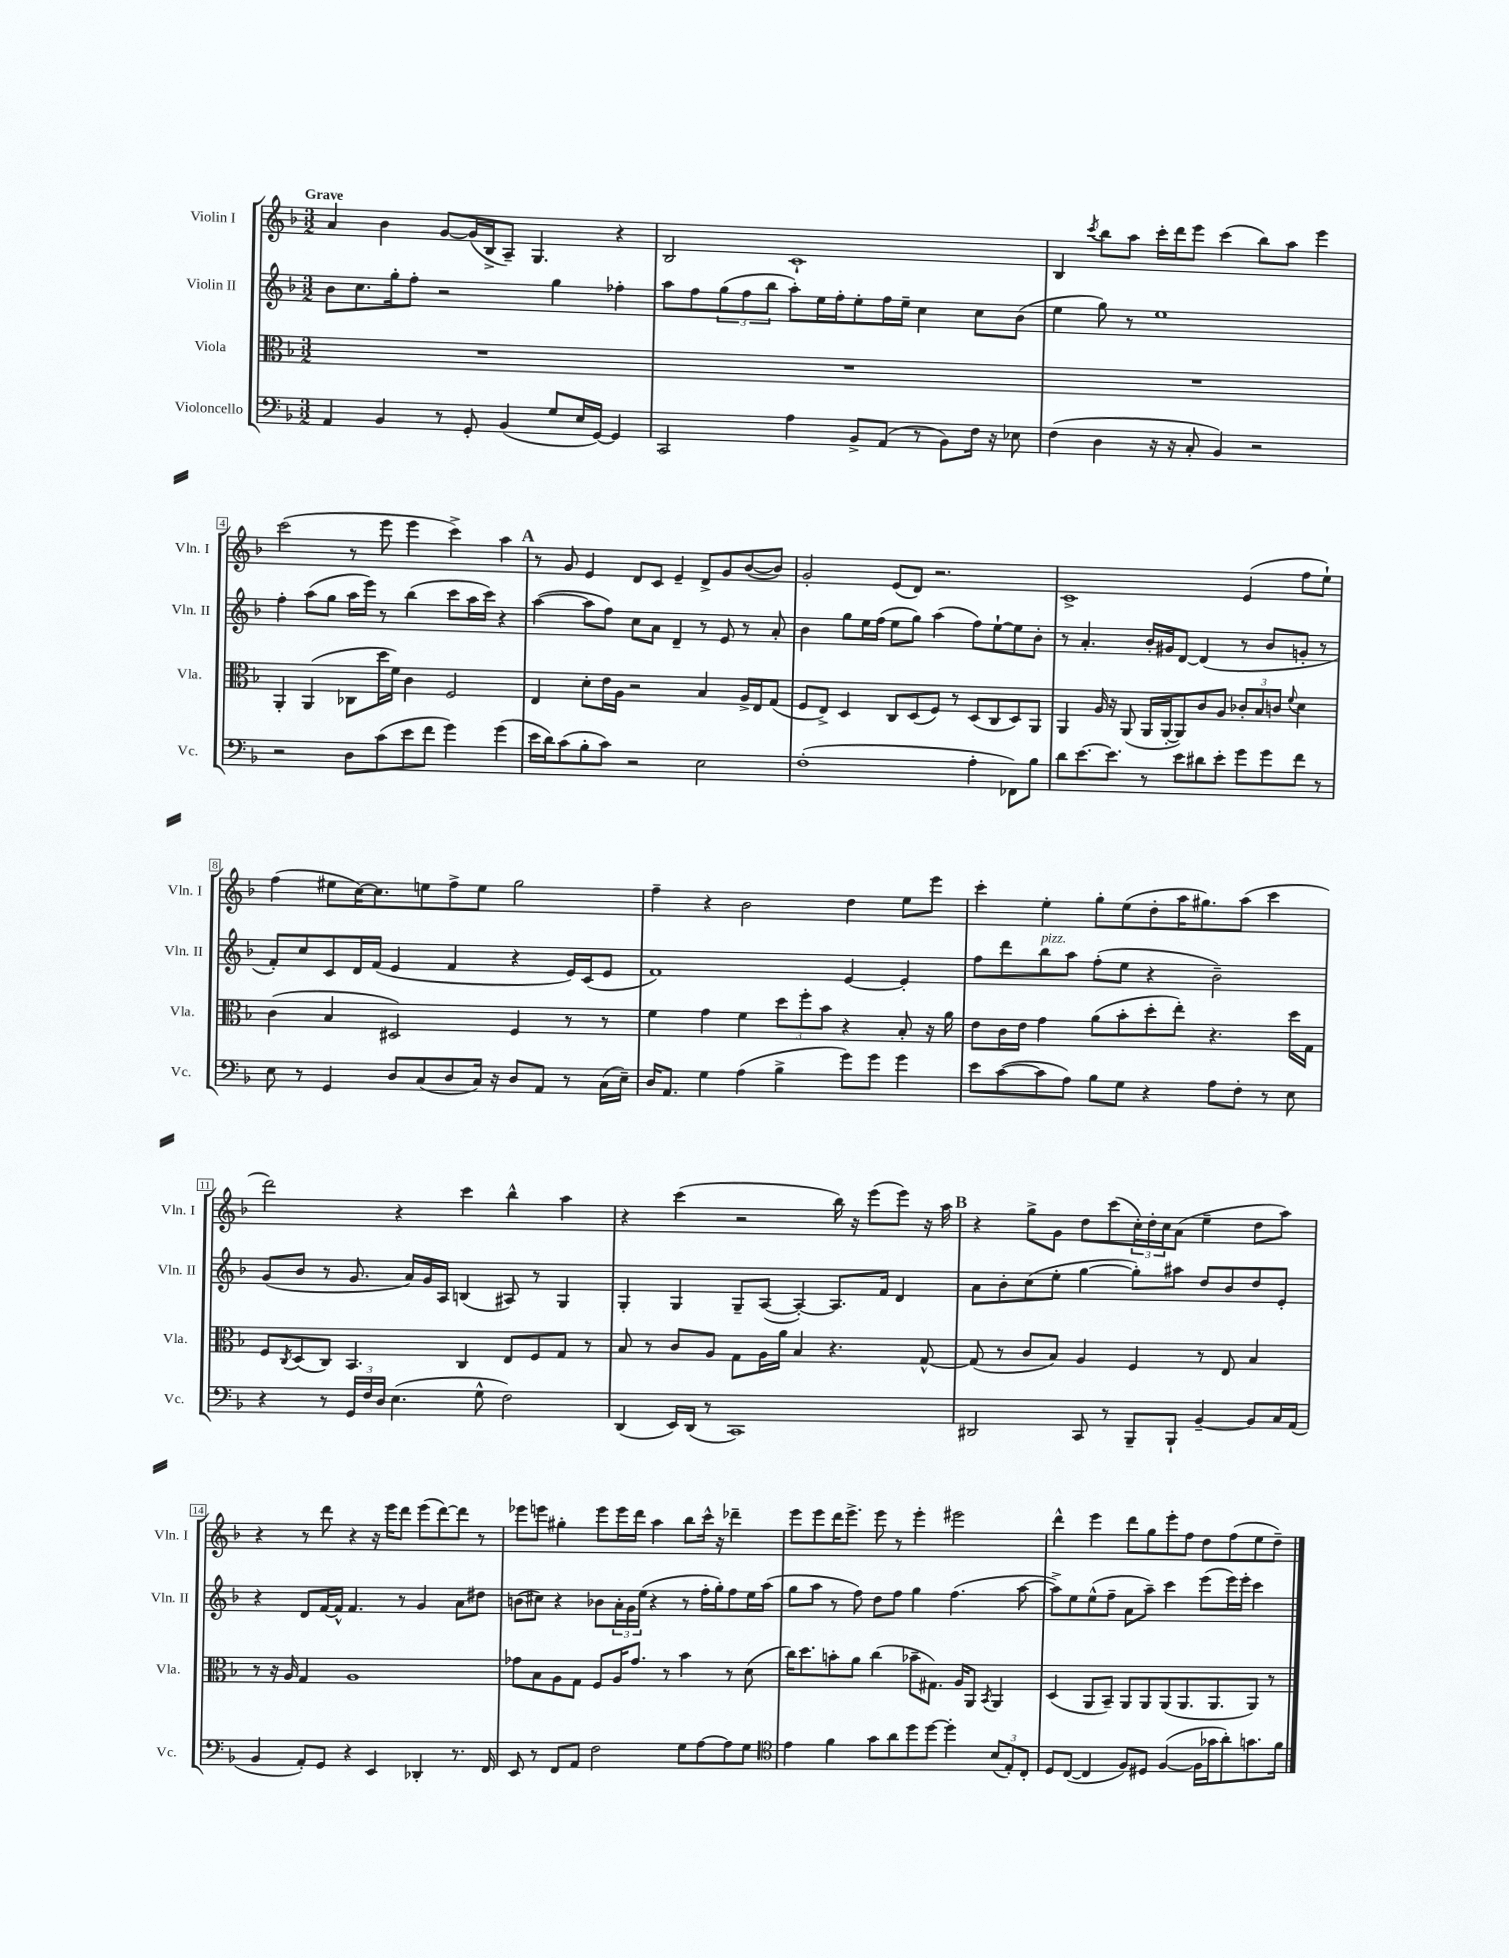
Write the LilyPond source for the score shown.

<<
\new StaffGroup <<
\new Staff = "s0" \with { instrumentName = "Violin I" shortInstrumentName = "Vln. I" } {
    \clef treble \key f \major \numericTimeSignature \time 3/2 \tempo "Grave"
    a'4 bes'4 g'8~ g'16( bes16-> a8--) g4. r4 |
    bes2 c'1-! |
    bes4 \acciaccatura { c'''8 } bes''8 a''8 c'''16-. d'''16 e'''8 c'''4( bes''8) a''8 e'''4 |
    c'''2( r8 e'''8 e'''4 c'''4->) a''4 |
    \mark \markup { \bold "A" } r8 g'8 e'4 d'8 c'8 e'4-- d'8-> g'8 bes'8~( bes'8) |
    g'2-. e'8( d'8) r2. |
    c'1-> e'4( f''8 e''8-!) |
    f''4( eis''8 c''16~) c''8. e''8 f''8-> e''8 g''2 |
    f''4-- r4 bes'2 d''4 e''8 e'''8 |
    c'''4-. e''4-. g''8-. e''8( d''8-. a''16 gis''8.) a''8( c'''4 |
    d'''2) r4 c'''4 bes''4-^ a''4 |
    r4 c'''4( r2 bes''16) r16 e'''8( e'''8) r16 a''16 |
    \mark \markup { \bold "B" } r4 g''8-> g'8 d''8 c'''8( \tuplet 3/2 { c''16-.) d''16-. c''16 } a'8( e''4-- d''8 a''8) |
    r4 r8 d'''8 r4 r16 e'''16 d'''8 e'''8( d'''8~) d'''8 r8 |
    ees'''8 e'''8 gis''4-. e'''8 e'''16 d'''16 a''4 bes''8 c'''16-^ r16 des'''4-- |
    e'''8 e'''8 d'''16 e'''8.-> e'''8 r8 e'''4-. eis'''2 |
    d'''4-^ e'''4 d'''8 g''8 e'''8-. f''8 d''8 f''8( e''8 d''8--) \bar "|." |
}
\new Staff = "s1" \with { instrumentName = "Violin II" shortInstrumentName = "Vln. II" } {
    \clef treble \key f \major \numericTimeSignature \time 3/2
    bes'8 c''8. g''16-. f''8-. r2 g''4 fes''4-. |
    a''8 f''8 \tuplet 3/2 { g''8( f''8 bes''8 } a''8-.) e''16 f''16-. e''8-. f''16 e''16-- c''4 c''8 bes'8( |
    e''4 g''8) r8 e''1 |
    f''4-. a''8( g''8 a''16 e'''16) r8 bes''4( c'''8 a''16 c'''16) r4 |
    \mark \markup { \bold "A" } a''4~( a''8 f''8) c''8 a'8 d'4-- r8 e'8 r8 a'8-. |
    bes'4 g''8 e''16 f''16( e''8 g''8) a''4( f''8) e''8~-! e''8 bes'8-. |
    r8 a'4.-. bes'16-. gis'16 d'8~ d'4( r8 bes'8 g'8-. r8 |
    f'8-.) c''8 c'8 d'16 f'16( e'4 f'4 r4 e'16) c'16( e'8 |
    f'1) e'4~ e'4-. |
    f''8 d'''8 bes''8^\markup { \italic "pizz." } a''8 f''8-.( e''8 r4 bes'2--) |
    g'8( bes'8 r8 g'8. a'16) g'16 a16 b4( ais8) r8 g4 |
    g4-. g4 g8-- a8~( a4~-.) a8. f'16 d'4 |
    \mark \markup { \bold "B" } a'8 bes'8-. c''8( e''8-. g''4~ g''8-.) ais''8 d''8 bes'8 d''8 e'8-. |
    r4 d'8 f'16~ f'16-^ f'4. r8 g'4 a'8 dis''8 |
    b'8( cis''8) r4 bes'8 \tuplet 3/2 { a'16-. g'16 e''16( } r4 r8 f''16-. g''16-.) f''8 e''16 a''16( |
    g''8 a''8 r8 f''8) d''8 f''8 g''4 f''4.( a''8~ |
    a''8->) e''8 e''8-^( f''8-- a'8 a''8--) c'''4 e'''8( e'''16) e'''16-. c'''4 \bar "|." |
}
\new Staff = "s2" \with { instrumentName = "Viola" shortInstrumentName = "Vla." } {
    \clef alto \key f \major \numericTimeSignature \time 3/2
    R1. |
    R1. |
    R1. |
    a,4-. a,4( ces8 d''16 f'16) c'4 f2 |
    \mark \markup { \bold "A" } e4 d'8-. e'16 a16 r2 bes4 a16-> e16 g8( |
    f8 e8->) d4 c8 d8( f8) r8 d8( c8 d8) a,8 |
    a,4 a16 r16 a,8( a,16 a,16~-. a,8) c'8 a8 \tuplet 3/2 { ces'8-. bes8 c'8 } \appoggiatura { f'8 } d'4 |
    c'4( bes4 dis2) f4 r8 r8 |
    f'4 g'4 f'4 \tuplet 3/2 { d''8 f''8-. bes'8 } r4 bes8-. r16 a'16 |
    e'8 c'16 e'16 g'4 a'8( bes'8-. d''8-. e''8-.) r4. d''16 g16 |
    f8 \acciaccatura { c8 } d8( c8) bes,4. c4 e8 f8 g8 r8 |
    bes8 r8 c'8 a8 g8 a16 a'16 bes4 r4. g8~-^ |
    \mark \markup { \bold "B" } g8( r8 c'8 bes8) a4 f4 r8 e8 bes4 |
    r8 r16 a16 g4 a1 |
    ges'8 bes8 a8 g8 f8 a16 ges'8. r8 bes'4 r8 d'8( |
    c''16) d''8. b'8-. a'8 c''4( bes'8-- gis8.) a16 a,8 \acciaccatura { bes,8 } a,4 |
    d4( a,8 bes,8--) a,8 a,8 a,8( a,8. a,8. a,8) r8 \bar "|." |
}
\new Staff = "s3" \with { instrumentName = "Violoncello" shortInstrumentName = "Vc." } {
    \clef bass \key f \major \numericTimeSignature \time 3/2
    a,4 bes,4 r8 g,8-. bes,4( g8 e16 g,16~) g,4 |
    c,2 a4 bes,8-> a,8( r8 bes,8) f16 r16 ees8 |
    f4( d4 r16 r16 c8-. bes,4) r2 |
    r2 d8 c'8( e'8 f'8 g'4) g'4( |
    \mark \markup { \bold "A" } e'16 d'16) c'8( bes8-. c'8) r2 e2 |
    f1-.( a4-. fes,8) bes8 |
    d'8 e'8.~ e'8. r8 e'8 dis'8 e'8-. g'8 g'8 f'8 r8 |
    e8 r8 g,4 d8 c8( d8 c16) r16 d8 a,8 r8 c16( e16--) |
    d16 a,8. g4 a4( bes4-> g'8) g'8 g'4 |
    e'8 c'8~( c'8 a8) bes8 g8 r4 a8 f8-. r8 e8 |
    r4 r8 \tuplet 3/2 { g,16 f16 d16 } e4.( g8-^ f2) |
    d,4( e,16) d,16( r8 c,1) |
    \mark \markup { \bold "B" } dis,2 c,8 r8 bes,,8-- bes,,8-! bes,4~-- bes,8 c16 a,16( |
    bes,4 a,8-.) g,8 r4 e,4 des,4-. r8. f,16 |
    e,8 r8 f,8 a,8 f2 g8 a8~ a8 g8 |
    \clef tenor e'4 f'4 g'8 a'8 d''8 d''8~ d''4-. \tuplet 3/2 { bes8( e8-.) c8-. } |
    d8 c8~( c4 f8) dis8 f4~( f16 ges'16 a'8-.) g'8. f'16 \bar "|." |
}
>>
>>
\layout { \context { \Score \override BarNumber.stencil = #(make-stencil-boxer 0.1 0.3 ly:text-interface::print) } }
